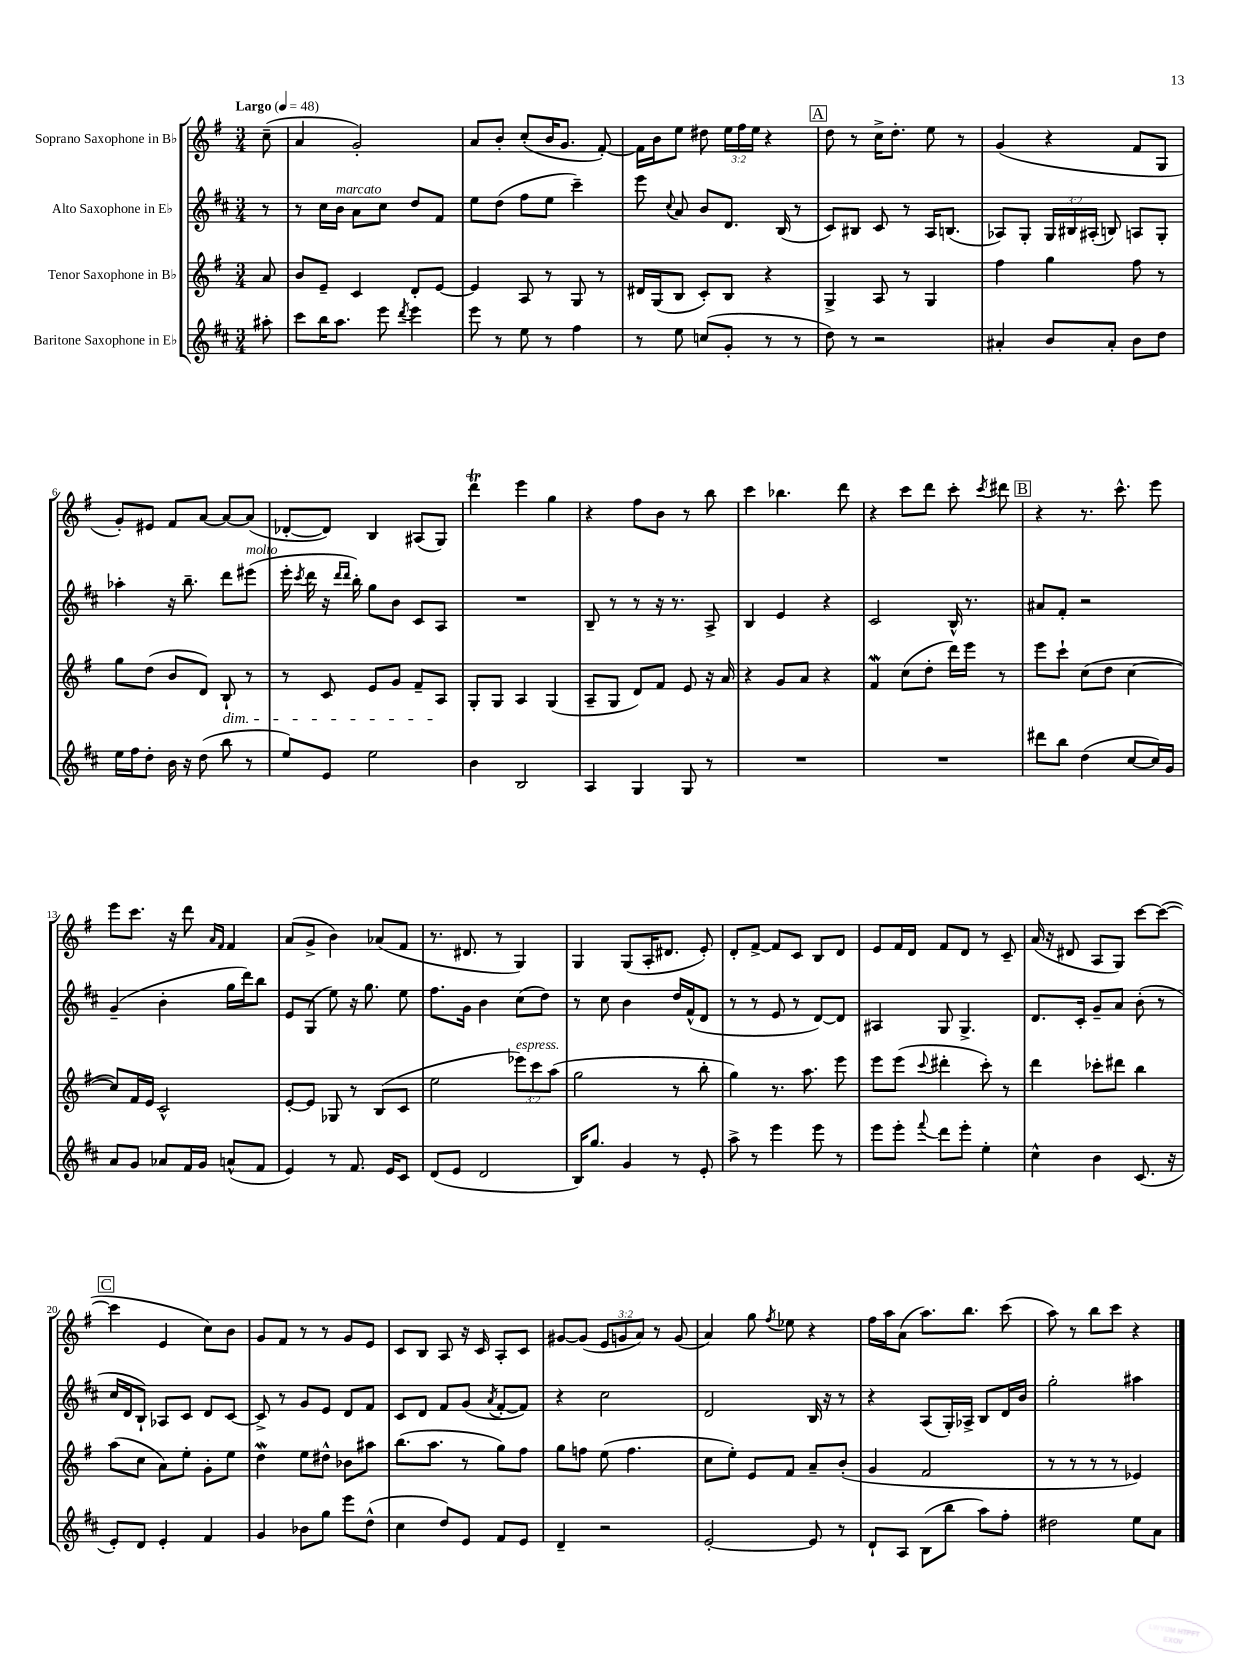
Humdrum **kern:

**kern	**kern	**kern	**kern
*part4	*part3	*part2	*part1
*staff4	*staff3	*staff2	*staff1
*I"Baritone Saxophone in E♭	*I"Tenor Saxophone in B♭	*I"Alto Saxophone in E♭	*I"Soprano Saxophone in B♭
*clefG2	*clefG2	*clefG2	*clefG2
*k[f#c#]	*k[f#]	*k[f#c#]	*k[f#]
*M3/4	*M3/4	*M3/4	*M3/4
*MM48	*MM48	*MM48	*MM48
=	=	=	=
!	!	!	!LO:TX:a:B:t=Largo
8aa#X'\	8a/	8r	(8cc~\
=1	=1	=1	=1
8ccc#\L	8b/L	8r	4a/
16bb\K	8e~/J	16cc#\LL	.
!	!	!LO:TX:a:i:t=marcato	!
8.aa\J	.	16b\JJ	.
.	4c/	8a\L	2g'/)
8eee\	.	8cc#\J	.
8qddd/	.	.	.
4eee\	8d'/L	8dd/L	.
.	[8e/J	8f#/J	.
=2	=2	=2	=2
8eee\	4e/]	8ee\L	8a/L
8r	.	(8dd\J	8b'/J
8ee\	8A/	8ff#\L	(8cc'/L
8r	8r	8ee\J	16b/K
.	.	.	8.g/J
4ff#\	8G/	4ccc#~\)	.
.	8r	.	[8f#'/)
=3	=3	=3	=3
8r	16d#X/LL	8eee\	16f#\LL]
.	(16G/J	.	16b\J
.	.	8qqcc#/	.
8ee\	8B/J	8a/	8ee\J
(8ccn/L	8c'/L)	8b/L	8dd#X\
8g'/J	8B/J	8.d/J	24ee\LL
.	.	.	24ff#\
.	.	.	24ee\JJ
8r	4r	.	4r
.	.	(16B/	.
8r	.	8r	.
!!LO:REH:place=s1:t=A
=4	=4	=4	=4
8dd\)	4G^/	8c#/L)	8dd\
8r	.	8B#X/J	8r
2r	8A/	8c#/	16cc^\KL
.	.	.	8.dd'\J
.	8r	8r	.
.	4G/	16A/KL	8ee\
.	.	(8.Bn/J	.
.	.	.	8r
=5	=5	=5	=5
4a#X'/	4ff#\	8A-X/L)	(4g/
.	.	8G'/J	.
8b/L	4gg\	24G/LL	4r
.	.	24B#X/	.
.	.	(24A#X'/JJ	.
8a#'/J	.	8Bn/)	.
8b\L	8ff#\	8An/L	8f#/L
8dd\J	8r	8G'/J	8G/J
!!LO:LB:g=z
=6	=6	=6	=6
16ee\LL	8gg\L	4aa-X'\	8g'/L)
16ff#\J	.	.	.
8dd'\J	(8dd\J	.	8e#X/J
16b\	8b/L	16r	8f#/L
16r	.	8.bb~\	.
(8dd\	8d/J)	.	[8a/J
!	!LO:TX:b:i:t=dim.	!	!
8bb\	8B`/	8ddd\L	8a/L_
!	!	!LO:TX:a:i:t=molto	!
8r	8r	(8eee#X\J	(8a/J]
=7	=7	=7	=7
8ee/L)	8r	16eee'\	[8d-X'/L
.	.	8qccc#/	.
.	.	16ddd\	.
8e/J	8c/	16r	8d-/J])
.	.	16qqddd/LL	.
.	.	16qqddd/JJ	.
.	.	16bb'\)	.
2ee\	8e/L	8gg\L	4B/
.	8g/J	8b\J	.
.	8f#~/L	8c#/L	(8A#X/L
.	8A/J	8A/J	8G/J)
=8	=8	=8	=8
4b\	8G'/L	2.r	4dddT\
.	8G/J	.	.
2B/	4A/	.	4eee\
.	(4G/	.	4gg\
=9	=9	=9	=9
4A/	8A~/L	8B~/	4r
.	8G/J	8r	.
4G/	8d/L)	8r	8ff#\L
.	8f#/J	16r	8b\J
.	.	8.r	.
8G/	8e/	.	8r
8r	16r	8A^/	8bb\
.	16a/	.	.
=10	=10	=10	=10
2.r	4r	4B/	4ccc\
.	8g/L	4e/	4.bb-X\
.	8a/J	.	.
.	4r	4r	.
.	.	.	8ddd\
=11	=11	=11	=11
2.r	4f#W/	2c#/	4r
.	(8cc\L	.	8ccc\L
.	8dd'\J	.	8ddd\J
.	16ddd\LL)	16B^^/	8ccc'\
.	16eee\JJ	8.r	.
.	.	.	8qccc/
.	8r	.	8ddd#X\
!!LO:REH:place=s1:t=B
=12	=12	=12	=12
8ddd#X\L	8eee\L	8a#X/L	4r
8bb\J	8ccc`\J	8f#'/J	.
(4dd\	(8cc\L	2r	8.r
.	8dd\J	.	.
.	.	.	8.ccc^^\
[8cc#/L	[4cc\	.	.
16cc#/L])	.	.	8eee\
16g/JJ	.	.	.
!!LO:LB:g=z
=13	=13	=13	=13
8a/L	8cc/L])	(4g~/	8eee\L
8g/J	16f#/L	.	8.ccc\J
.	16e/JJ	.	.
8a-X/L	2c^^/	4b'\	.
.	.	.	16r
16f#/L	.	.	8ddd\
16g/JJ	.	.	.
.	.	.	16qqa/LL
.	.	.	16qqf#/JJ
(8an^^/L	.	16gg\LL	4f#/
.	.	16ddd\J)	.
8f#/J	.	8bb\J	.
=14	=14	=14	=14
4e/)	[8e'/L	8e/L	(8a/L
.	8e/J]	(8G/J	8g^/J
8r	8G-X/	8ee\)	4b\)
8.f#/	8r	16r	.
.	.	8.gg\	.
.	(8B/L	.	(8a-X/L
16e/KL	.	.	.
8c#/J	8c/J	8ee\	8f#/J
=15	=15	=15	=15
(8d/L	2ee\	8.ff#\L	8.r
8e/J	.	.	.
.	.	16g\Jk	8.d#X/
2d/	.	4b\	.
.	.	.	8r
!	!LO:TX:a:i:t=espress.	!	!
.	12eee-X\L)	(8cc#\L	4G/)
.	12ccc\	.	.
.	.	8dd\J)	.
.	(12aa\J	.	.
=16	=16	=16	=16
16B/KL)	2gg\	8r	4G/
8.gg/J	.	.	.
.	.	8cc#\	.
4g/	.	4b\	(8G/L
.	.	.	16A'/K
.	.	.	8.d#X/J
8r	8r	16dd/LL	.
.	.	(16f#^^/J	.
8e'/	8bb'\	8d/J	8e'/)
=17	=17	=17	=17
8aa^\	4gg\)	8r	8d'/L
8r	.	8r	[8f#^/J
4eee\	8.r	8e/	8f#/L]
.	.	8r	8c/J
.	8.aa\	.	.
8eee\	.	[8d/L)	8B/L
8r	8eee\	8d/J]	8d/J
=18	=18	=18	=18
8eee\L	8eee\L	4A#X/	8e/L
8eee'\J	(8eee\J	.	16f#/L
.	.	.	16d/JJ
8qqfff#/	8qqccc/	.	.
8ddd\L	4ddd#X'\	8G/	8f#/L
8eee'\J	.	4.G^/	8d/J
4ee'\	8ccc'\)	.	8r
.	8r	.	8c~/
=19	=19	=19	=19
4cc#^^\	4ddd\	8.d/L	(16a/
.	.	.	16r
.	.	.	8d#X/
.	.	16c#'/Jk	.
4b\	8ccc-X'\L	8g~/L	8A/L
.	8ddd#X\J	8a/J	8G/J)
(8.c#/	4bb\	(8b'\	[8ccc\L
.	.	8r	(8ccc\J_
16r	.	.	.
!!LO:LB:g=z
!!LO:REH:place=s1:t=C
=20	=20	=20	=20
8e'/L)	(8aa\L	16cc#/LL	4ccc\]
.	.	16d/J	.
8d/J	8cc\J	8B`/J)	.
4e'/	8a\L)	8A-X/L	4e/
.	8ee'\J	8c#/J	.
4f#/	8g'\L	8d/L	8cc\L)
.	8ee\J	[8c#/J	8b\J
=21	=21	=21	=21
4g/	4ddW\	8c#^/]	8g/L
.	.	8r	8f#/J
8b-X\L	8ee\L	8g/L	8r
8gg\J	8dd#X^^\J	8e/J	8r
8eee\L	8b-X\L	8d/L	8g/L
(8dd^^\J	8aa#X\J	8f#/J	8e/J
=22	=22	=22	=22
4cc#\	(8.bb\L	8c#/L	8c/L
.	.	8d/J	8B/J
.	8.aa\J	.	.
8dd/L)	.	8f#/L	8A/
8e/J	8r	(8g/J	16r
.	.	.	16c/
.	.	8qa/	.
8f#/L	8gg\L)	[8f#'/L	8A'/L
8e/J	8ff#\J	8f#/J])	8c/J
=23	=23	=23	=23
4d~/	8gg\L	4r	[8g#X/L
.	8ffn\J	.	(8g#/J]
2r	(8ee\	2cc#\	12e/L
.	.	.	12gn/
.	4.ff\	.	.
.	.	.	12a/J)
.	.	.	8r
.	.	.	(8g/
=24	=24	=24	=24
[2e'/	8cc\L	2d/	4a/)
.	8ee'\J)	.	.
.	8e/L	.	8gg\
.	.	.	8qff#/
.	8f#/J	.	8ee-X\
8e/]	8a~/L	16B/	4r
.	.	16r	.
8r	(8b'/J	8r	.
=25	=25	=25	=25
8d`/L	4g/	4r	16ff#\LL
.	.	.	16aa\J
8A/J	.	.	(8a\J
(8B\L	2f#/	(8A/L	8.aa\L)
8bb\J	.	16G'/L)	.
.	.	16A-X^/JJ	8.bb\J
8aa\L)	.	8B/L	.
8ff#'\J	.	16d/L	(8ccc\
.	.	16b/JJ	.
=26	=26	=26	=26
2dd#X\	8r	2gg'\	8aa\)
.	8r	.	8r
.	8r	.	8bb\L
.	8r	.	8ccc\J
8ee\L	4e-X/)	4aa#X\	4r
8a\J	.	.	.
==	==	==	==
*-	*-	*-	*-
